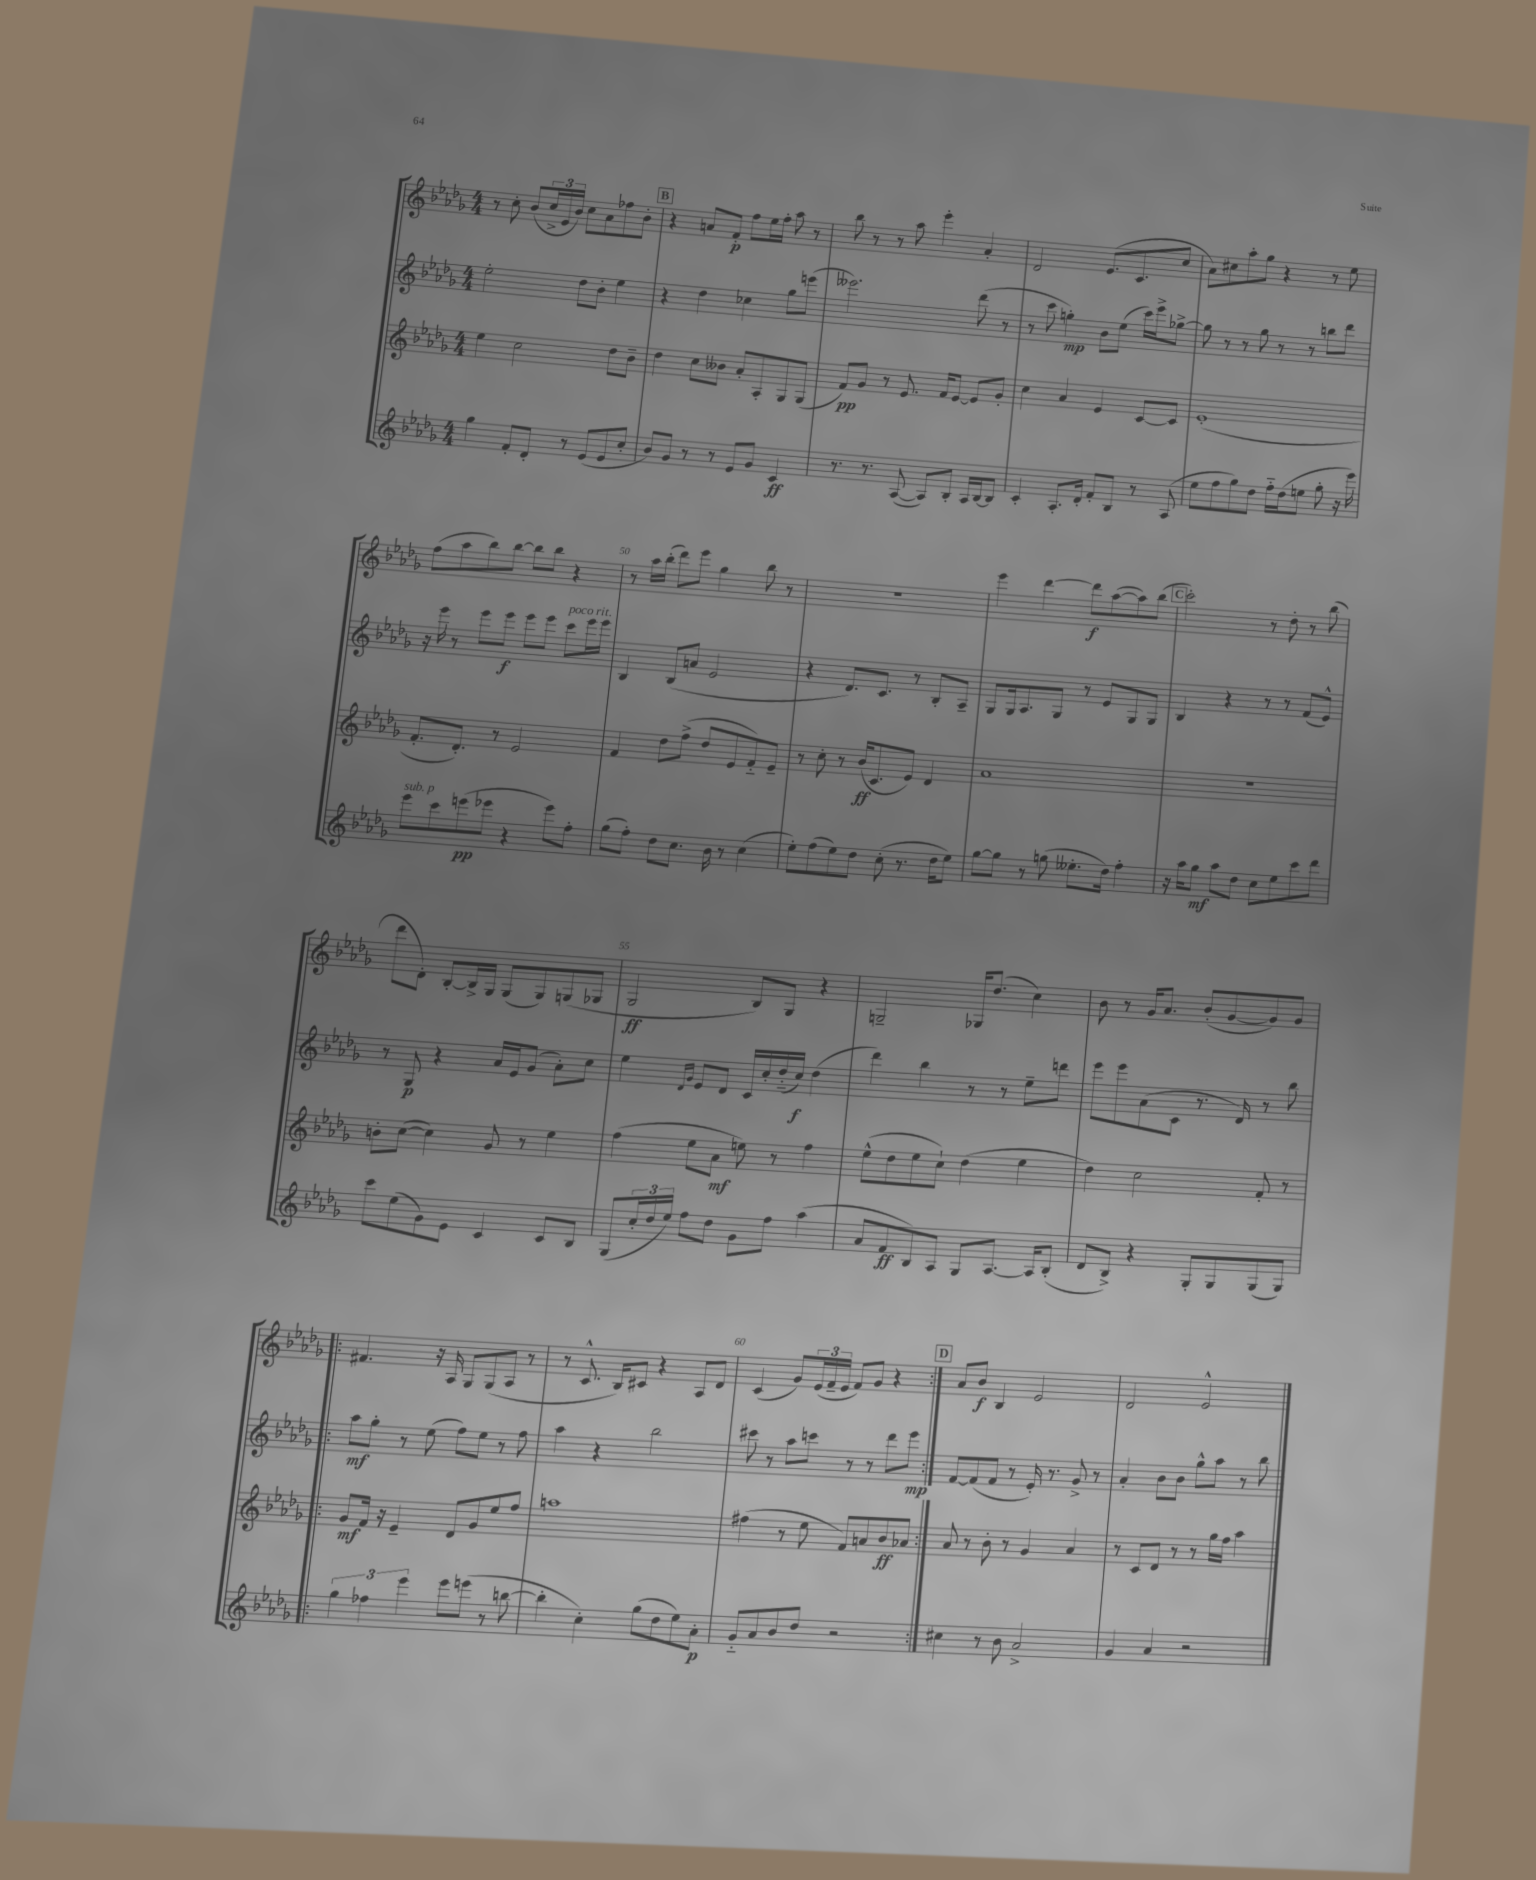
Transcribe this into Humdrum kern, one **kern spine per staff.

**kern	**kern	**kern	**kern
*staff4	*staff3	*staff2	*staff1
*clefG2	*clefG2	*clefG2	*clefG2
*k[b-e-a-d-g-]	*k[b-e-a-d-g-]	*k[b-e-a-d-g-]	*k[b-e-a-d-g-]
*M4/4	*M4/4	*M4/4	*M4/4
4gg-\	4ee-\	2ee-'\	8r
.	.	.	8cc'\
8f'/L	2cc\	.	(8b-/L
8d-'/J	.	.	24cc^/L
.	.	.	24e-/
.	.	.	24b-/JJ)
8r	.	8dd-\L	8cc\L
(8e-/L	.	8b-'\J	8a-\
8e-/	8dd-\L	4ee-\	8ff-\
8cc'/J	8b-~\J	.	8b-'\J
=	=	=	=
8b-/L)	4dd-\	4r	4r
8g-/J	.	.	.
8r	8cc\L	4dd-\	8a/L
8r	8b--\J	.	8f'/J
8e-/L	8a-'/L	4cc-\	8ff\L
8g-/J	8A-'/	.	16ee-\L
.	.	.	16ff'\JJ
4c/	8G-/	8gg-\L	8aa-\
.	(8G-/J	(8eee\J	8r
=	=	=	=
8.r	8f/L)	2.eee--\)	8bb-\
.	8g-/J	.	8r
8.r	.	.	.
.	8r	.	8r
([8A-/	8.e-/	.	8aa-\
8A-/]L)	.	.	4eee-'\
.	16f/LK	.	.
8B-'/J	[8e-/J	.	.
16A-/LL	8e-/]L	(8ddd-\	4a-'/
[16B-/J	.	.	.
8B-/]J	8g-'/J	8r	.
=	=	=	=
4c'/	4cc\	8r	2d-/
.	.	8ccc\	.
8.A-'/L	4a-/	4gg'\)	.
16d-'/Jk	.	.	.
8f'/L	4e-/	8b-\L	(8.e-/L
8B-/J	.	(8ee-\J	.
.	.	.	8.c/
8r	[8c/L	16ccc\LL)	.
.	.	16eee-^\J	.
(8A-/	8c/]J	[8gg-^\J	8cc/J
=	=	=	=
8ee-\L	(1e-'	8gg-\]	8a-\L)
8ff\	.	8r	8cc#\
8gg-\)	.	8r	8aa-'\
8dd-\J	.	8gg-\	8gg-\J
16ff'~\LL	.	8r	4r
(16dd-\J	.	.	.
8ee\J	.	8r	.
8gg-'\	.	8bb\L	8r
16r	.	8ddd-\J	8ee-\
16eee-\)	.	.	.
=	=	=	=
8eee-\L	8.f'/L	16r	(8ff\L
.	.	16eee-\	.
8ccc\	.	8r	8aa-\
.	8.d-'/J)	.	.
(8eee\	.	8eee-\L	8bb-\)
8eee-\J	8r	8eee-\J	[8bb-\J
4r	2e-/	8eee-\L	8bb-\]L
.	.	8eee-\J	8bb-\J
8eee-\L)	.	8ccc\L	4r
8ff'\J	.	16eee-\L	.
.	.	16eee-\JJ	.
=	=	=	=
(8gg-\L	4f/	4B-/	8r
8ff'\J)	.	.	16aa-\LL
.	.	.	(16bb-'\JJ
8dd-\L	8dd-\L	(8B-/L	8ddd-\L)
8.cc\J	(8ff^\J	8a/J	8eee-\J
.	8dd-/L	2e-/	4gg-\
16b-\	.	.	.
8r	8e-/	.	.
(4cc\	8f'~/)	.	8bb-\
.	8e-~/J	.	8r
=	=	=	=
8ee-'\L)	8r	4r	1r
(8ff\	8cc'\	.	.
8ee-\)	8r	8.d-/L)	.
8dd-\J	(16b-/LK	.	.
.	8.c/	8.c/J	.
(8cc'\	.	.	.
8.r	8e-/J)	8r	.
.	4d-/	8B-'/L	.
16dd-\LK	.	.	.
8ee-\J)	.	8A-~/J	.
=	=	=	=
[8gg-\L	1a-	8G-/L	4eee-\
8gg-\]J	.	16G-/k	.
.	.	8.A-/	.
8r	.	.	[4ddd-\
(8gg\	.	8G-/J	.
8.ee--'\L	.	8r	8ddd-\]L
.	.	8e-/L	([8aa-\
16dd-\Jk)	.	.	.
4ff'\	.	8G-/	8aa-\])
.	.	8G-/J	(8bb-\J
=	=	=	=
16r	1r	4B-/	2ccc'\)
16aa-\LK	.	.	.
8gg-\J	.	.	.
8aa-\L	.	4r	.
8dd-\J	.	.	.
8cc\L	.	8r	8r
8ee-\	.	8r	8dd-'\
8ccc\	.	(8f/L	8r
8ddd-\J	.	8e-^^/J)	(8bb-\
=	=	=	=
8ccc\L	8b'\L	8r	8ddd-\L
(8ee-\	([8cc\J	8G-/	8d-'\J)
8g-\)	4cc\])	4r	[8B-'/L
8e-\J	.	.	16B-^/]L
.	.	.	16G-/JJ
4c/	8g-/	16a-/LL	(8G-/L
.	.	16e-/J	.
.	8r	(8g-/J	8G-/)
8c/L	4ee-\	8a-'\L)	(8G/
8B-/J	.	8cc\J	8G-/J
=	=	=	=
(8G-/L	(4ff\	4ee-\	2G-/
24cc'/L	.	.	.
24dd-/	.	.	.
24ee-/JJ)	.	.	.
.	.	16qqd-/LL	.
.	.	16qqg-/JJ	.
8ff\L	8ee-\L	8e-/L	.
8dd-\J	8a-\J	8d-/J	.
8g-\L	8ee\)	16c/LL	8B-/L)
.	.	16cc'/	.
8ff\J	8r	(16dd-'~/	8G-/J
.	.	16cc/JJ)	.
(4aa-\	4ff\	(4dd-\	4r
=	=	=	=
8a-/L	(8ee-^^\L	4ddd-\)	2G~/
8f/	8dd-\	.	.
8B-/)	8ee-\	4bb-\	.
8A-/J	8cc`\J)	.	.
8G-/L	(4dd-\	8r	16G-/LK
.	.	.	(8.dd-/J
[8.A-/J	.	8r	.
.	4ee-\	8ee-~\L	4cc\)
16A-/]LK	.	.	.
(8B-'/J	.	8ddd\J	.
=	=	=	=
8d-/L	4dd-\)	8eee-\L	8b-\
8B-^/J)	.	8eee-\	8r
4r	2cc\	(8a-\	16g-/LK
.	.	.	8.a-/J
.	.	8c\J	.
8G-'/L	.	8.r	(8b-'/L
8G-/	.	.	[8g-/
.	.	16d-/)	.
(8G-/	8f'/	8r	8g-/])
8G-/J)	8r	8bb-\	8g-/J
=!|:	=!|:	=!|:	=!|:
6gg-\	8g-/L	8aa-\L	4.f#/
.	16f/Jk	8gg-'\J	.
6ff-\	.	.	.
.	16r	.	.
.	4e-~/	8r	.
6eee-\	.	.	.
.	.	(8ee-\	16r
.	.	.	16A-/
8eee-\L	8d-/L	8ff\L)	8G-/L
(8eee\J	8g-/	8ee-\J	(8G-/
8r	8ee-/	8r	8A-/J
[8bb\	8ff/J	8ff\	8r
=	=	=	=
4bb'\]	1aa	4aa-\	8r
.	.	.	8.c^^/
4cc'\)	.	4r	.
.	.	.	16B-/LK)
.	.	.	8c#/J
(8gg-\L	.	2bb-\	4r
8dd-\	.	.	.
8ee-\)	.	.	8A-/L
8a-'\J	.	.	8d-/J
=	=	=	=
8g-'~/L	(4ff#\	8ccc#\	(4c/
8a-/	.	8r	.
8b-/	8r	8aa-\L	8g-/L)
8dd-/J	8ee-\	8ccc\J	(24e-/L
.	.	.	24f~/
.	.	.	24e-/JJ
2r	8f/L)	8r	8f/L)
.	8a/	8r	8g-/J
.	8b-/	8ddd-\L	4r
.	8a-/J	8eee-\J	.
=:|!	=:|!	=:|!	=:|!
4cc#\	8a-/	[8f/L	8a-/L
.	8r	(8f/]	8b-/J
8r	8b-'\	8f/J	4B-/
8b-\	8r	8r	.
2a-^/	4g-/	16e-'/)	2e-/
.	.	8.r	.
.	4a-/	8g-^/	.
.	.	8r	.
=	=	=	=
4g-/	8r	4a-'/	2d-/
.	8c/L	.	.
4a-/	8d-/J	8b-\L	.
.	8r	8b-\J	.
2r	8r	8gg-^^\L	2e-^^/
.	16gg-\LL	8aa-\J	.
.	16ff\JJ	.	.
.	4aa-\	8r	.
.	.	8bb-\	.
==	==	==	==
*-	*-	*-	*-
